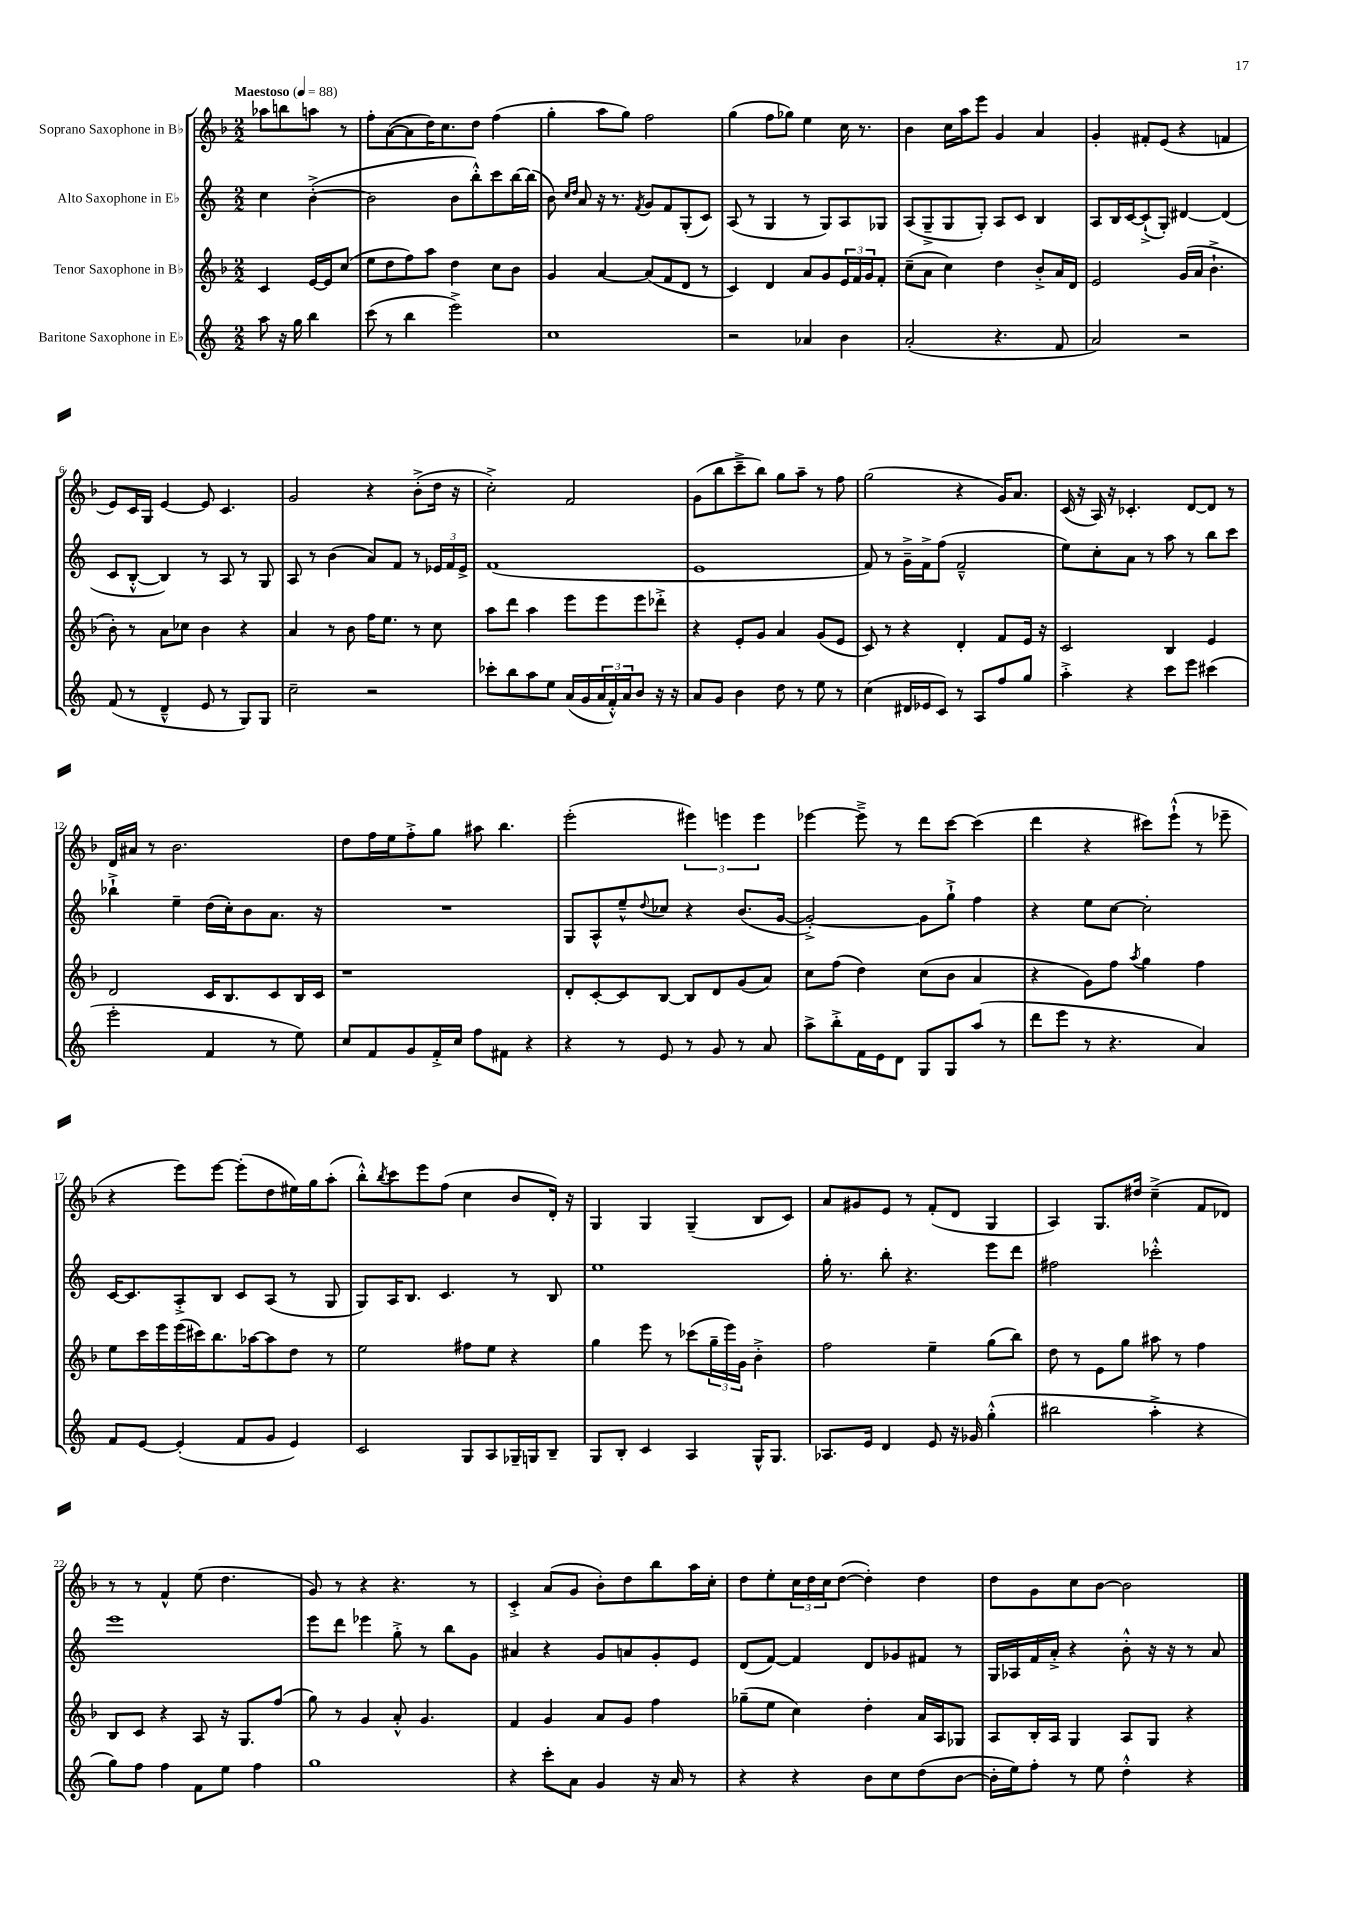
<<
\new StaffGroup <<
\new Staff = "s0" \with { instrumentName = "Soprano Saxophone in Bb" } {
    \clef treble \key f \major \numericTimeSignature \time 2/2 \partial 2 \tempo "Maestoso" 4 = 88
    aes''8 b''8 a''8 r8 |
    f''8-. a'8~( a'8 d''16) c''8. d''8 f''4( |
    g''4-. a''8 g''8) f''2 |
    g''4( f''8 ges''8) e''4 c''16 r8. |
    bes'4 c''16 a''16 e'''8 g'4 a'4 |
    g'4-. fis'8-. e'8( r4 f'4 |
    e'8) c'16 g16 e'4~ e'8 c'4. |
    g'2 r4 bes'8-.->( d''16 r16 |
    c''2-.->) f'2 |
    g'8( bes''8 c'''8---> bes''8) g''8 a''8-- r8 f''8 |
    g''2( r4 g'16) a'8. |
    c'16( r16 a16) r16 ces'4.-. d'8~ d'8 r8 |
    d'16 ais'16 r8 bes'2. |
    d''8 f''16 e''16 f''8-.-> g''8 ais''8 bes''4. |
    e'''2-.( \tuplet 3/2 { eis'''4) e'''4 e'''4 } |
    ees'''4~ ees'''8---> r8 d'''8 c'''8~ c'''4( |
    d'''4 r4 cis'''8) e'''8-!-^( r8 ees'''8-- |
    r4 e'''8) e'''8~ e'''8-.( d''8 eis''16) g''16 a''8-.( |
    bes''8-.-^) \acciaccatura { bes''8 } c'''8 e'''8 f''8( c''4 bes'8 d'16-.) r16 |
    g4 g4 g4--( bes8 c'8) |
    a'8 gis'8 e'8 r8 f'8-.( d'8 g4 |
    a4) g8. dis''16 c''4--->( f'8 des'8) |
    r8 r8 f'4-^ e''8( d''4. |
    g'8) r8 r4 r4. r8 |
    c'4-.-> a'8( g'8 bes'8-.) d''8 bes''8 a''16 c''16-. |
    d''8 e''8-. \tuplet 3/2 { c''16 d''16 c''16 } d''8~( d''4-.) d''4 |
    d''8 g'8 c''8 bes'8~ bes'2 \bar "|." |
}
\new Staff = "s1" \with { instrumentName = "Alto Saxophone in Eb" } {
    \clef treble \key c \major \numericTimeSignature \time 2/2 \partial 2
    c''4 b'4~-.->( |
    b'2 b'8 b''8-.-^) c'''8 b''16~ b''16( |
    b'8) \grace { c''16 d''16 } a'8 r16 r8. \acciaccatura { f'8 } g'8 f'8 g8-.( c'8) |
    a8( r8 g4 r8 g8) a8 ges8 |
    a8( g8---> g8 g8-.) a8 c'8 b4 |
    a8 b16 c'16~ c'8-!->( g8-.) dis'4~ dis'4( |
    c'8 b8~-.-^ b4) r8 a8 r8 g8 |
    a8 r8 b'4( a'8) f'8 r8 \tuplet 3/2 { ees'16 f'16 ees'16-> } |
    f'1( |
    e'1 |
    f'8) r8 g'16---> f'16-> f''8( f'2---^ |
    e''8) c''8-. a'8 r8 a''8 r8 b''8 c'''8 |
    bes''4-!-> e''4-- d''16( c''16-.) b'8 a'8. r16 |
    R1 |
    g8 a8-^ e''8---^ \appoggiatura { d''8 } ces''8 r4 b'8.( g'16~ |
    g'2~-.->) g'8 g''8-!-> f''4 |
    r4 e''8 c''8~ c''2-. |
    c'16~ c'8. a8-.-> b8 c'8 a8( r8 g8 |
    g8) a16 b8. c'4. r8 b8 |
    e''1 |
    g''16-. r8. b''8-. r4. e'''8 d'''8 |
    fis''2 ces'''2-.-^ |
    e'''1 |
    e'''8 d'''8 ees'''4 g''8-.-> r8 b''8 g'8 |
    ais'4 r4 g'8 a'8 g'8-. e'8 |
    d'8( f'8~) f'4 d'8 ges'8 fis'8 r8 |
    g16 aes16 f'16 a'16-.-> r4 b'8-.-^ r16 r16 r8 a'8 \bar "|." |
}
\new Staff = "s2" \with { instrumentName = "Tenor Saxophone in Bb" } {
    \clef treble \key f \major \numericTimeSignature \time 2/2 \partial 2
    c'4 e'16~ e'16 c''8( |
    e''8 d''8 f''8) a''8 d''4 c''8 bes'8 |
    g'4 a'4~ a'8( f'8 d'8 r8 |
    c'4) d'4 a'8 g'8 \tuplet 3/2 { e'16 f'16 g'16 } f'8-. |
    c''8--( a'8 c''4) d''4 bes'8-.-> a'16 d'16 |
    e'2 g'16( a'16 bes'4.-!-> |
    bes'8-.) r8 a'8 ces''8 bes'4 r4 |
    a'4 r8 bes'8 f''16 e''8. r8 c''8 |
    a''8 d'''8 a''4 e'''8 e'''8 e'''8 des'''8-.-> |
    r4 e'8-. g'8 a'4 g'8( e'8 |
    c'8) r8 r4 d'4-. f'8 e'16 r16 |
    c'2 bes4 e'4 |
    d'2 c'16 bes8. c'8 bes16 c'16 |
    r1 |
    d'8-. c'8~-. c'8 bes8~ bes8 d'8 g'8( a'8) |
    c''8 f''8( d''4) c''8( bes'8 a'4 |
    r4 g'8) f''8 \acciaccatura { a''8 } g''4 f''4 |
    e''8 c'''16 e'''16 e'''16( cis'''16) bes''8. aes''16~ aes''8 d''8 r8 |
    e''2 fis''8 e''8 r4 |
    g''4 e'''8 r8 ces'''8( \tuplet 3/2 { g''16-- e'''16) g'16 } bes'4-.-> |
    f''2 e''4-- g''8( bes''8) |
    d''8 r8 e'8 g''8 ais''8 r8 f''4 |
    bes8 c'8 r4 a8 r16 g8. f''8( |
    g''8) r8 g'4 a'8-.-^ g'4. |
    f'4 g'4 a'8 g'8 f''4 |
    ges''8--( e''8 c''4) d''4-. a'16 a16 ges8 |
    a8 bes16-. a16 g4 a8 g8 r4 \bar "|." |
}
\new Staff = "s3" \with { instrumentName = "Baritone Saxophone in Eb" } {
    \clef treble \key c \major \numericTimeSignature \time 2/2 \partial 2
    a''8 r16 g''16 b''4 |
    c'''8( r8 b''4 e'''2->) |
    c''1 |
    r2 aes'4 b'4 |
    a'2-.( r4. f'8 |
    a'2) r2 |
    f'8( r8 d'4---^ e'8 r8 g8) g8 |
    c''2-- r2 |
    ces'''8-. b''8 a''8 e''8 a'16( g'16 \tuplet 3/2 { a'16 f'16-.-^) a'16 } b'8 r16 r16 |
    a'8 g'8 b'4 d''8 r8 e''8 r8 |
    c''4( dis'16 ees'16 c'8) r8 a8 f''8 g''8 |
    a''4-.-> r4 c'''8 e'''8 cis'''4( |
    e'''2-. f'4 r8 e''8) |
    c''8 f'8 g'8 f'16-.-> c''16 f''8 fis'8 r4 |
    r4 r8 e'8 r8 g'8 r8 a'8 |
    a''8-> b''8-.-> f'16 e'16 d'8 g8 g8 a''8( r8 |
    d'''8 e'''8 r8 r4. a'4) |
    f'8 e'8~ e'4-.( f'8 g'8 e'4) |
    c'2 g8 a8 ges16-- g16 b8-- |
    g8 b8-. c'4 a4 g16-^ g8. |
    aes8. e'16 d'4 e'8 r16 ges'16 g''4-.-^( |
    bis''2 a''4-.-> r4 |
    g''8) f''8 f''4 f'8 e''8 f''4 |
    g''1 |
    r4 c'''8-. a'8 g'4 r16 a'16 r8 |
    r4 r4 b'8 c''8 d''8( b'8~ |
    b'16-. e''16) f''8-. r8 e''8 d''4-.-^ r4 \bar "|." |
}
>>
>>
